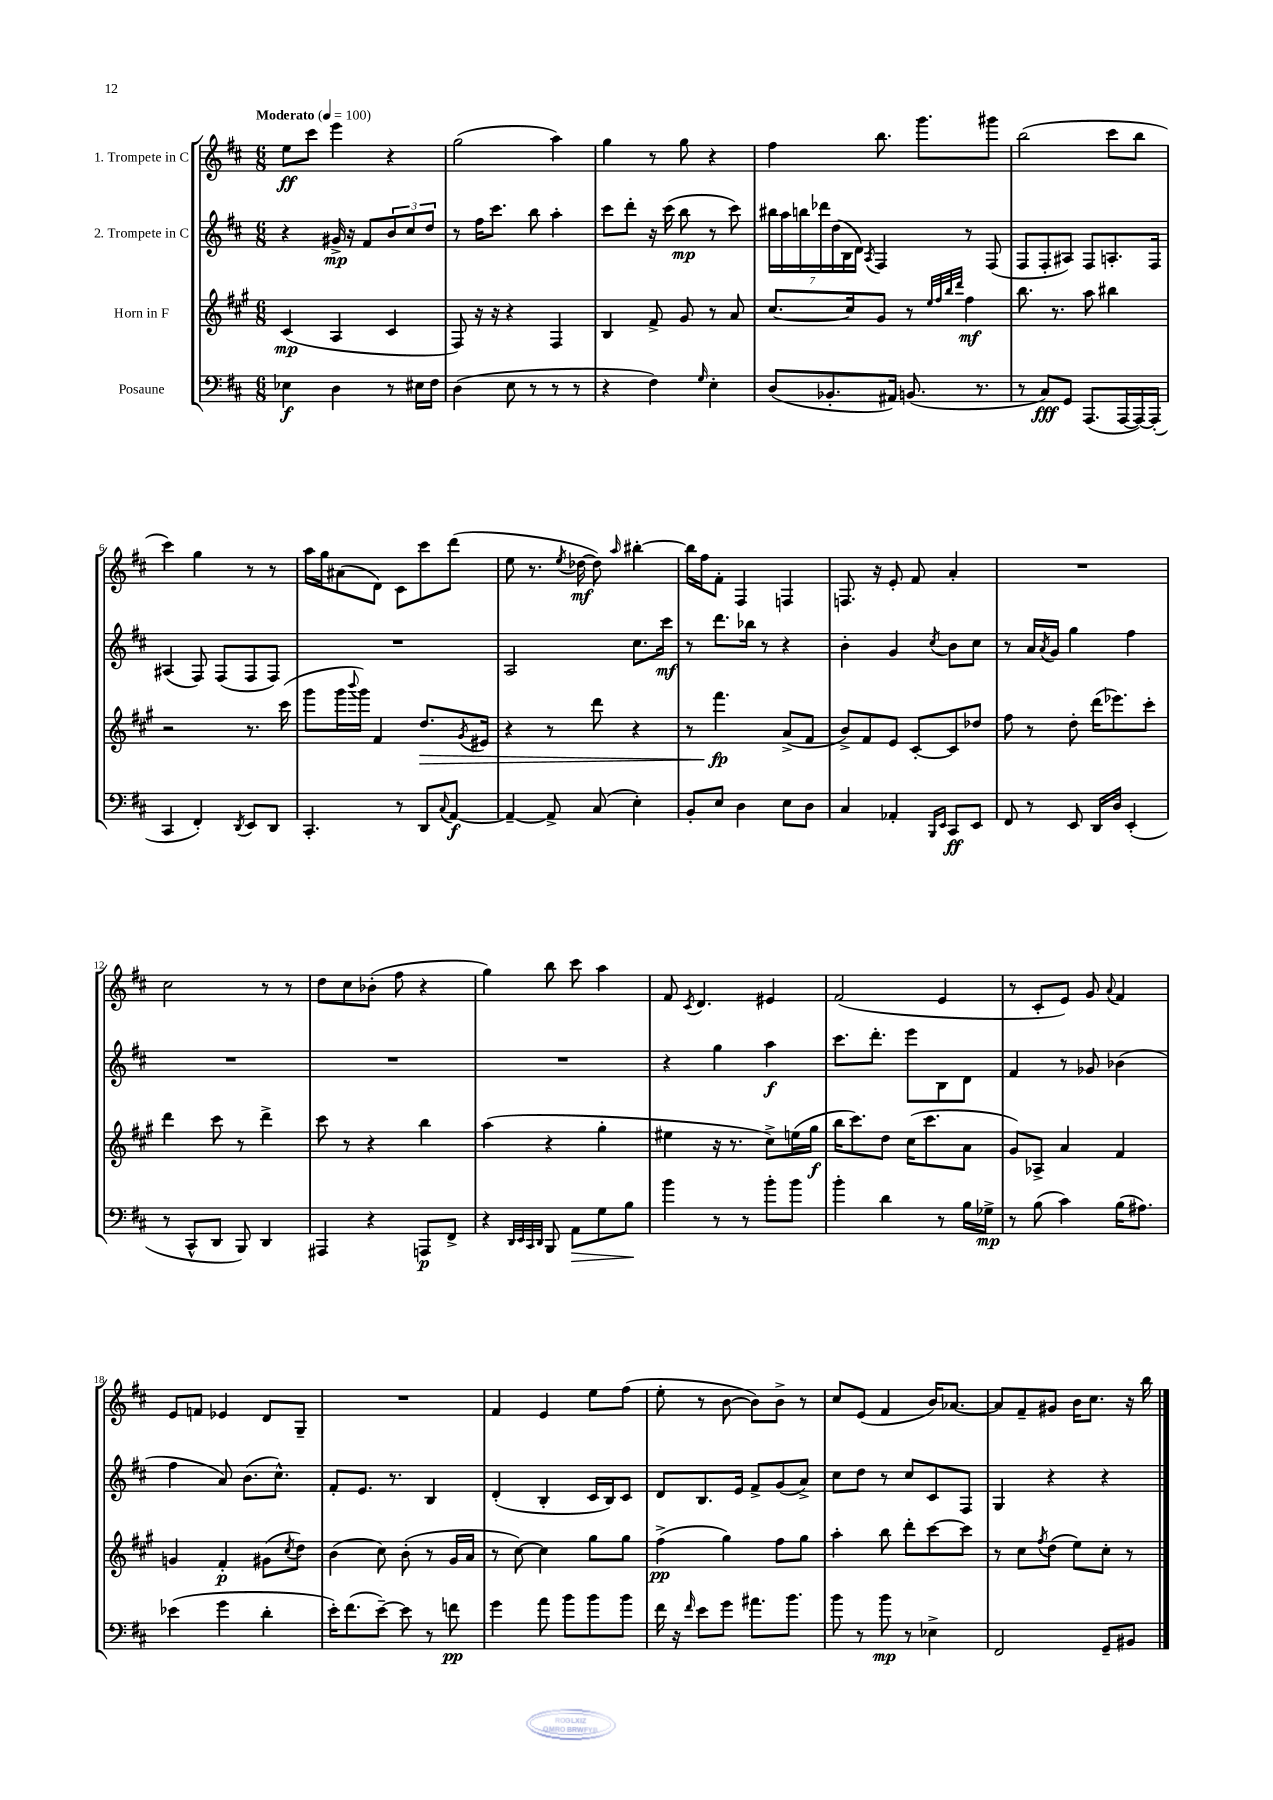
<<
\new StaffGroup <<
\new Staff = "s0" \with { instrumentName = "1. Trompete in C" } {
    \clef treble \key d \major \numericTimeSignature \time 6/8 \tempo "Moderato" 4 = 100
    e''8\ff cis'''8 e'''4 r4 |
    g''2( a''4) |
    g''4 r8 g''8 r4 |
    fis''4 b''8. g'''8. gis'''8 |
    b''2( cis'''8 b''8 |
    cis'''4) g''4 r8 r8 |
    a''16 g''16 ais'8( d'8) cis'8 cis'''8 d'''8( |
    e''8 r8. \acciaccatura { e''8 } des''16~\mf des''8) \grace { a''16 } bis''4~-. |
    bis''16 fis''16 fis'8-. fis4 f4 |
    f8. r16 e'8-. fis'8 a'4-. |
    R2. |
    cis''2 r8 r8 |
    d''8 cis''8 bes'8-.( fis''8 r4 |
    g''4) b''8 cis'''8 a''4 |
    fis'8 \acciaccatura { cis'8 } d'4. eis'4 |
    fis'2( e'4 |
    r8 cis'8-. e'8) g'8 \appoggiatura { a'8 } fis'4 |
    e'8 f'8 ees'4 d'8 g8-- |
    R2. |
    fis'4 e'4 e''8 fis''8( |
    e''8-. r8 b'8~ b'8) b'8-> r8 |
    cis''8 e'8( fis'4 b'16) aes'8.~ |
    aes'8 fis'8-- gis'8 b'16 cis''8. r16 b''16 \bar "|." |
}
\new Staff = "s1" \with { instrumentName = "2. Trompete in C" } {
    \clef treble \key d \major \numericTimeSignature \time 6/8
    r4 gis'16->\mp r16 fis'8 \tuplet 3/2 { b'8 cis''8 d''8 } |
    r8 fis''16 cis'''8. b''8 a''4-. |
    cis'''8 d'''8-. r16 cis'''16( b''8\mp r8 cis'''8) |
    \tuplet 7/4 { bis''16 a''16 b''16 des'''16 d''16( b16 d'16) } \acciaccatura { a8 } fis4 r8 fis8( |
    fis8 fis8-. ais8) fis8 a8.-. fis16 |
    ais4( fis8) fis8( fis8 fis8) |
    R2. |
    a2 cis''8. cis'''16\mf |
    r8 d'''8. bes''16 r8 r4 |
    b'4-. g'4 \acciaccatura { cis''8 } b'8 cis''8 |
    r8 a'16 \acciaccatura { a'8 } g'16 g''4 fis''4 |
    R2. |
    R2. |
    R2. |
    r4 g''4 a''4\f |
    cis'''8. d'''8.-. e'''8 b8 d'8 |
    fis'4 r8 ges'8 bes'4( |
    fis''4 a'8) b'8.( cis''8.-^) |
    fis'8-. e'8. r8. b4 |
    d'4-.( b4-. cis'16 b16) cis'8 |
    d'8 b8. e'16 fis'8-> g'8( a'8->) |
    cis''8 d''8 r8 cis''8 cis'8 fis8 |
    g4 r4 r4 \bar "|." |
}
\new Staff = "s2" \with { instrumentName = "Horn in F" } {
    \clef treble \key a \major \numericTimeSignature \time 6/8
    cis'4\mp( a4 cis'4 |
    fis8) r16 r16 r4 fis4 |
    b4 fis'8-> gis'8 r8 a'8 |
    cis''8.~ cis''16 gis'8 r8 \grace { e''32 fis''32 b''32 d'''32 } fis''4\mf |
    b''8. r8. a''8 bis''4 |
    r2 r8. cis'''16( |
    gis'''8 gis'''16 \appoggiatura { b'''8 } gis'''16) fis'4 d''8.\> \acciaccatura { gis'8 } eis'16 |
    r4 r8 d'''8 r4 |
    r8 fis'''4.\fp\! a'8->( fis'8 |
    b'8->) fis'8 e'8 cis'8~-. cis'8 des''8 |
    fis''8 r8 d''8-. d'''16( ees'''8.) cis'''8-. |
    d'''4 cis'''8 r8 d'''4-> |
    cis'''8 r8 r4 b''4 |
    a''4( r4 gis''4-. |
    eis''4 r16 r8. cis''8->) e''16( gis''16\f |
    b''16 cis'''8.) d''8 cis''16( cis'''8. a'8 |
    gis'8) aes8-> a'4 fis'4 |
    g'4 fis'4-.\p gis'8( \acciaccatura { cis''8 } d''8) |
    b'4( cis''8) b'8-.( r8 gis'16 a'16 |
    r8 cis''8~) cis''4 gis''8 gis''8 |
    fis''4->\pp( gis''4) fis''8 gis''8 |
    a''4-. b''8 d'''8-. cis'''8~ cis'''8 |
    r8 cis''8 \acciaccatura { fis''8 } d''8( e''8) cis''8-. r8 \bar "|." |
}
\new Staff = "s3" \with { instrumentName = "Posaune" } {
    \clef bass \key d \major \numericTimeSignature \time 6/8
    ees4\f d4 r8 eis16 fis16 |
    d4( e8 r8 r8 r8 |
    r4 fis4) \grace { g16 } e4-. |
    d8( bes,8.-. ais,16) b,8.( r8. |
    r8 cis8\fff) g,8 a,,8.( a,,16~ a,,16~) a,,16-.( |
    cis,4 fis,4-.) \acciaccatura { d,8 } e,8 d,8 |
    cis,4.-. r8 d,8 \appoggiatura { cis8 } a,8~\f |
    a,4~-- a,8-> cis8( e4-.) |
    b,8-. e8 d4 e8 d8 |
    cis4 aes,4-. \grace { b,,16 e,16 } cis,8\ff e,8 |
    fis,8 r8 e,8 d,16 d16 e,4-.( |
    r8 cis,8-^ d,8 b,,8) d,4 |
    ais,,4 r4 a,,8\p fis,8-> |
    r4 \grace { d,32 e,32 cis,32 d,32 } b,,8 a,8\> g8 b8\! |
    b'4 r8 r8 b'8-. b'8 |
    b'4-. d'4 r8 b16 ges16->\mp |
    r8 b8( cis'4) b16( ais8.) |
    ees'4( g'4 d'4-. |
    e'16-.) fis'8.( e'8~--) e'8 r8 f'8\pp |
    g'4 a'8 b'8 b'8 b'8 |
    fis'16 r16 \grace { fis'16 } e'8 g'8 ais'8. b'8. |
    b'8 r8 b'8\mp r8 ees4-> |
    fis,2 g,8-- bis,8 \bar "|." |
}
>>
>>
